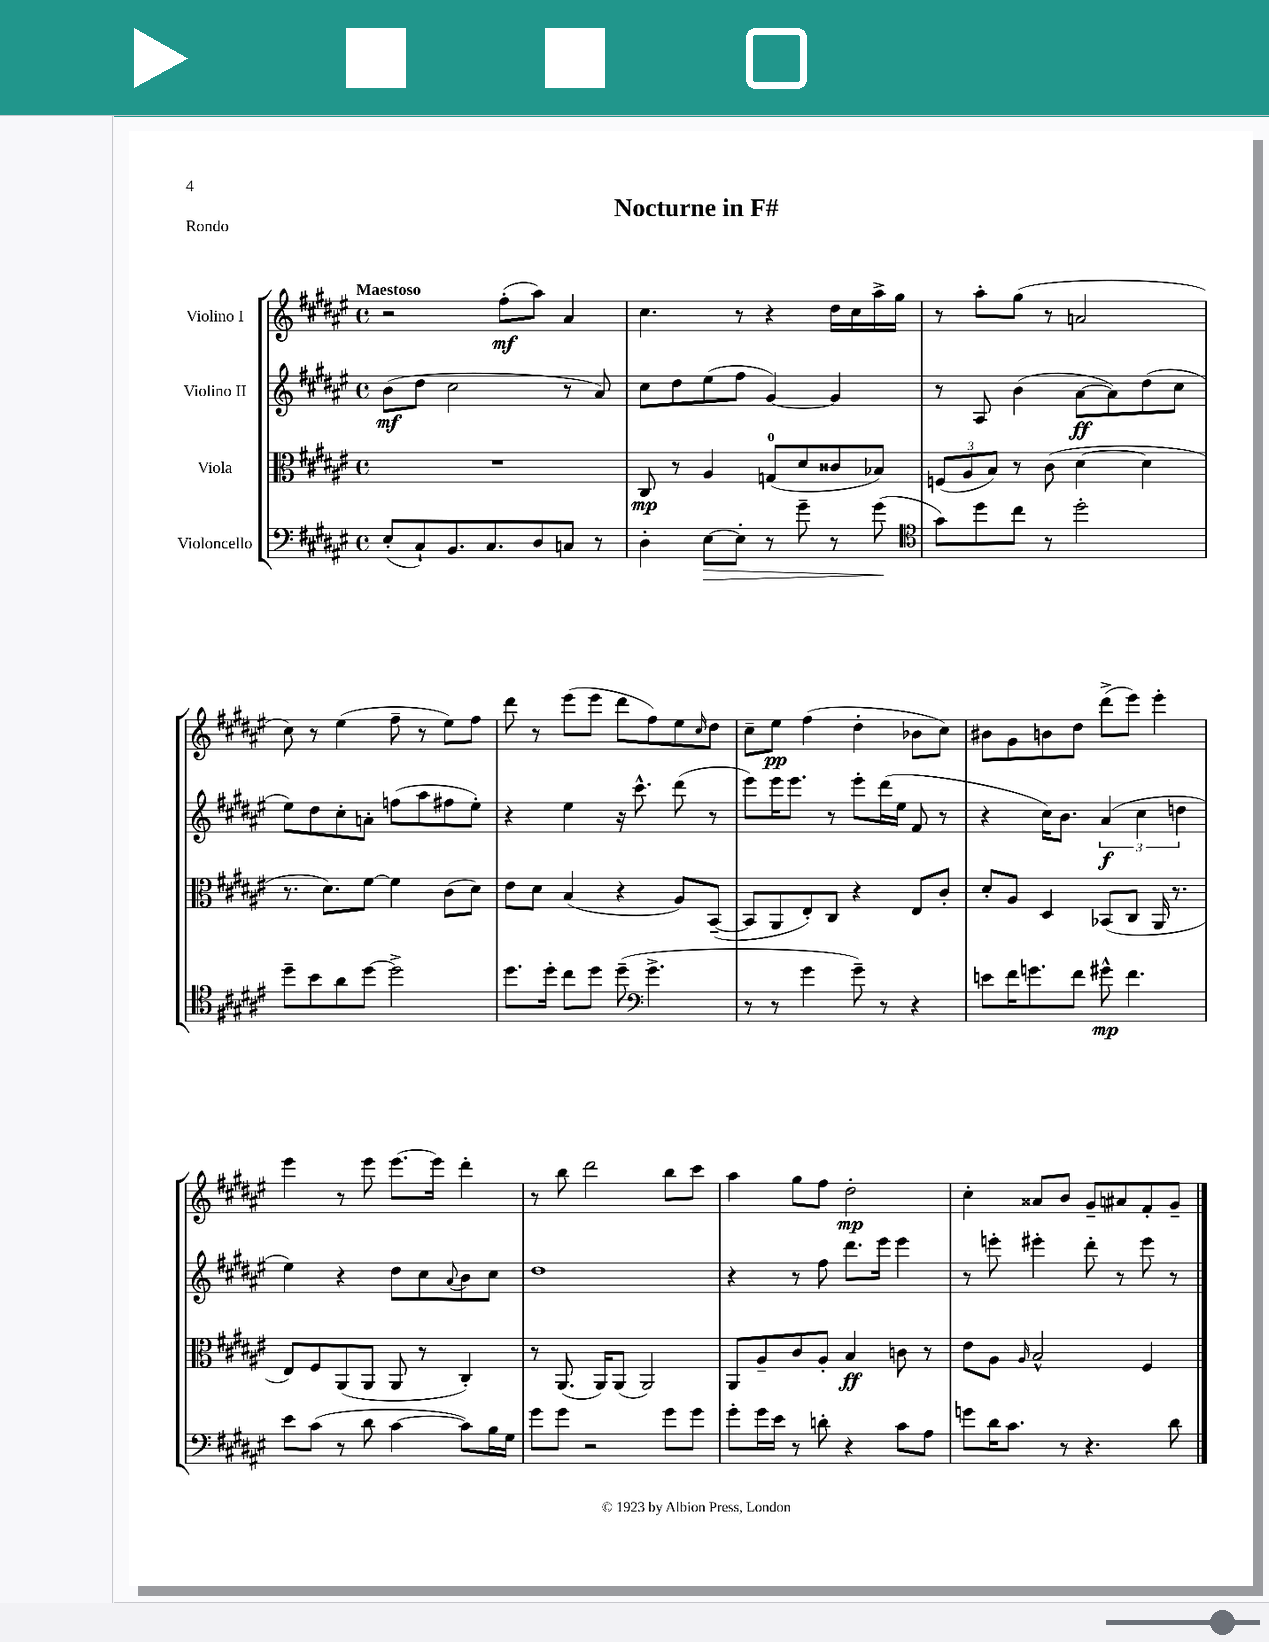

**kern	**dynam	**kern	**dynam	**kern	**dynam	**kern	**dynam
*part4	*part4	*part3	*part3	*part2	*part2	*part1	*part1
*staff4	*staff4	*staff3	*staff3	*staff2	*staff2	*staff1	*staff1
*I"Violoncello	*	*I"Viola	*	*I"Violino II	*	*I"Violino I	*
*clefF4	*	*clefC3	*	*clefG2	*	*clefG2	*
*k[f#c#g#d#a#e#]	*	*k[f#c#g#d#a#e#]	*	*k[f#c#g#d#a#e#]	*	*k[f#c#g#d#a#e#]	*
*M4/4	*	*M4/4	*	*M4/4	*	*M4/4	*
*met(c)	*	*met(c)	*	*met(c)	*	*met(c)	*
=1	=1	=1	=1	=1	=1	=1	=1
!	!	!	!	!	!	!LO:TX:a:B:t=Maestoso	!
(8E#'/L	.	1r	.	(8b\L	mf	2r	.
8C#`/)	.	.	.	8dd#\J	.	.	.
8.BB/	.	.	.	2cc#\	.	.	.
8.C#/	.	.	.	.	.	.	.
.	.	.	.	.	.	(8ff#'\L	mf
8D#/	.	.	.	.	.	8aa#\J)	.
8Cn/J	.	.	.	8r	.	4a#/	.
8r	.	.	.	8a#/)	.	.	.
=2	=2	=2	=2	=2	=2	=2	=2
4D#'\	.	8C#/	mp	8cc#\L	.	4.cc#\	.
.	.	8r	.	8dd#\	.	.	.
!	!LO:HP:b	!	!	!	!	!	!
[8E#\L	>	4A#/	.	(8ee#\	.	.	.
8E#'\J]	.	.	.	8ff#\J	.	8r	.
8r	.	(8Gn/L	.	[4g#/)	.	4r	.
8g#~\	.	8d#/	.	.	.	.	.
8r	.	8c##X/	.	4g#/]	.	16dd#\LL	.
.	.	.	.	.	.	16cc#\	.
(8g#\	.	8B-X/J)	.	.	.	16aa#^\	.
.	.	.	.	.	.	16gg#\JJ	.
.	]	.	.	.	.	.	.
=3	=3	=3	=3	=3	=3	=3	=3
*clefC4	*	*	*	*	*	*	*
8g#\L)	.	(12Fn/L	.	8r	.	8r	.
.	.	12A#/	.	.	.	.	.
8dd#\	.	.	.	8A#/	.	8aa#'\L	.
.	.	12B/J)	.	.	.	.	.
8cc#\J	.	8r	.	(4b\	.	(8gg#\J	.
8r	.	(8c#\	.	.	.	8r	.
2dd#'\	.	[4d#\	.	[8a#\L	ff	2an/	.
.	.	.	.	8a#\])	.	.	.
.	.	4d#\]	.	(8dd#\	.	.	.
.	.	.	.	8cc#\J	.	.	.
!!LO:LB:g=z
=4	=4	=4	=4	=4	=4	=4	=4
8dd#~\L	.	8.r	.	8ee#\L)	.	8cc#\)	.
8b\	.	.	.	8dd#\	.	8r	.
.	.	8.d#\L)	.	.	.	.	.
8a#\	.	.	.	8cc#'\	.	(4ee#\	.
[8dd#\J	.	[8f#\J	.	8an'\J	.	.	.
2dd#^\]	.	4f#\]	.	(8ffn\L	.	8ff#~\	.
.	.	.	.	8aa#\	.	8r	.
.	.	(8c#\L	.	8ff#X\	.	8ee#\L)	.
.	.	8d#\J)	.	8ee#'\J)	.	8ff#\J	.
=5	=5	=5	=5	=5	=5	=5	=5
8.dd#\L	.	8e#\L	.	4r	.	8ddd#\	.
.	.	8d#\J	.	.	.	8r	.
16dd#'\Jk	.	.	.	.	.	.	.
8cc#\L	.	(4B/	.	4ee#\	.	(8eee#\L	.
8dd#\J	.	.	.	.	.	8eee#\J	.
(8dd#~\	.	4r	.	16r	.	8ddd#\L	.
.	.	.	.	8.ccc#^^\	.	.	.
*clefF4	*	*	*	*	*	*	*
4.g#^\	.	.	.	.	.	8ff#\)	.
.	.	8A#/L)	.	(8ddd#\	.	8ee#\	.
.	.	.	.	.	.	16qqcc#/	.
.	.	([8BB~/J	.	8r	.	8dd#\J	.
=6	=6	=6	=6	=6	=6	=6	=6
8r	.	8BB/L]	.	8eee#\L)	.	8cc#~\L	.
8r	.	8AA#/	.	16eee#\K	.	8ee#\J	pp
.	.	.	.	8.eee#\J	.	.	.
4g#\	.	8E#'/)	.	.	.	(4ff#\	.
.	.	8C#/J	.	8r	.	.	.
8g#~\)	.	4r	.	8eee#'\L	.	4dd#'\	.
8r	.	.	.	(16ddd#\L	.	.	.
.	.	.	.	16ee#\JJ	.	.	.
4r	.	8E#/L	.	8f#/	.	8b-X\L	.
.	.	8c#'/J	.	8r	.	8cc#\J)	.
=7	=7	=7	=7	=7	=7	=7	=7
8en\L	.	8d#'/L	.	4r	.	8b#X\L	.
16f#\K	.	8A#/J	.	.	.	8g#\	.
8.gn\	.	.	.	.	.	.	.
.	.	4D#/	.	16cc#\KL)	.	8bn\	.
.	.	.	.	8.b\J	.	.	.
8f#\J	.	.	.	.	.	8dd#\J	.
8g#X^^\	mp	(8BB-X/L	.	(6a#/	f	(8ddd#^\L	.
4.f#\	.	8C#/J	.	.	.	8eee#\J)	.
.	.	.	.	6cc#\	.	.	.
.	.	16AA#/	.	.	.	4eee#'\	.
.	.	8.r	.	.	.	.	.
.	.	.	.	6ddn\	.	.	.
!!LO:LB:g=z
=8	=8	=8	=8	=8	=8	=8	=8
8e#\L	.	8E#/L)	.	4ee#\)	.	4eee#\	.
(8c#\J	.	8F#/	.	.	.	.	.
8r	.	(8AA#/	.	4r	.	8r	.
8d#\	.	8AA#/J	.	.	.	8eee#\	.
[4c#\	.	8AA#/	.	8dd#\L	.	[8.eee#\L	.
.	.	8r	.	8cc#\	.	.	.
.	.	.	.	.	.	16eee#\Jk]	.
.	.	.	.	8qqa#/	.	.	.
8c#\L])	.	4C#'/)	.	8b\	.	4ddd#'\	.
16B\L	.	.	.	8cc#\J	.	.	.
16G#\JJ	.	.	.	.	.	.	.
=9	=9	=9	=9	=9	=9	=9	=9
8g#\L	.	8r	.	1dd#	.	8r	.
8g#\J	.	(8.AA#/	.	.	.	8bb\	.
2r	.	.	.	.	.	2ddd#\	.
.	.	16AA#/KL)	.	.	.	.	.
.	.	(8AA#/J	.	.	.	.	.
.	.	2AA#/)	.	.	.	.	.
8g#\L	.	.	.	.	.	8bb\L	.
8g#\J	.	.	.	.	.	8ccc#\J	.
=10	=10	=10	=10	=10	=10	=10	=10
8g#'\L	.	8AA#/L	.	4r	.	4aa#\	.
16g#\L	.	8A#~/	.	.	.	.	.
16e#\JJ	.	.	.	.	.	.	.
8r	.	8c#/	.	8r	.	8gg#\L	.
8dn'\	.	8A#'/J	.	8ff#\	.	8ff#\J	.
4r	.	4B/	ff	8.ddd#\L	.	2dd#'\	mp
.	.	.	.	16eee#\Jk	.	.	.
8c#\L	.	8cn\	.	4eee#\	.	.	.
8A#\J	.	8r	.	.	.	.	.
=11	=11	=11	=11	=11	=11	=11	=11
8gn\L	.	8e#\L	.	8r	.	4cc#'\	.
16d#\K	.	8A#\J	.	8eeen'\	.	.	.
8.c#\J	.	.	.	.	.	.	.
.	.	16qqA#/	.	.	.	.	.
.	.	2B^^/	.	4eee#X'\	.	8a##X/L	.
8r	.	.	.	.	.	8b/J	.
4.r	.	.	.	8ddd#'\	.	8g#~/L	.
.	.	.	.	8r	.	8a#X/	.
.	.	4F#/	.	8eee#\	.	8f#'/	.
8d#\	.	.	.	8r	.	8g#~/J	.
==	==	==	==	==	==	==	==
*-	*-	*-	*-	*-	*-	*-	*-
